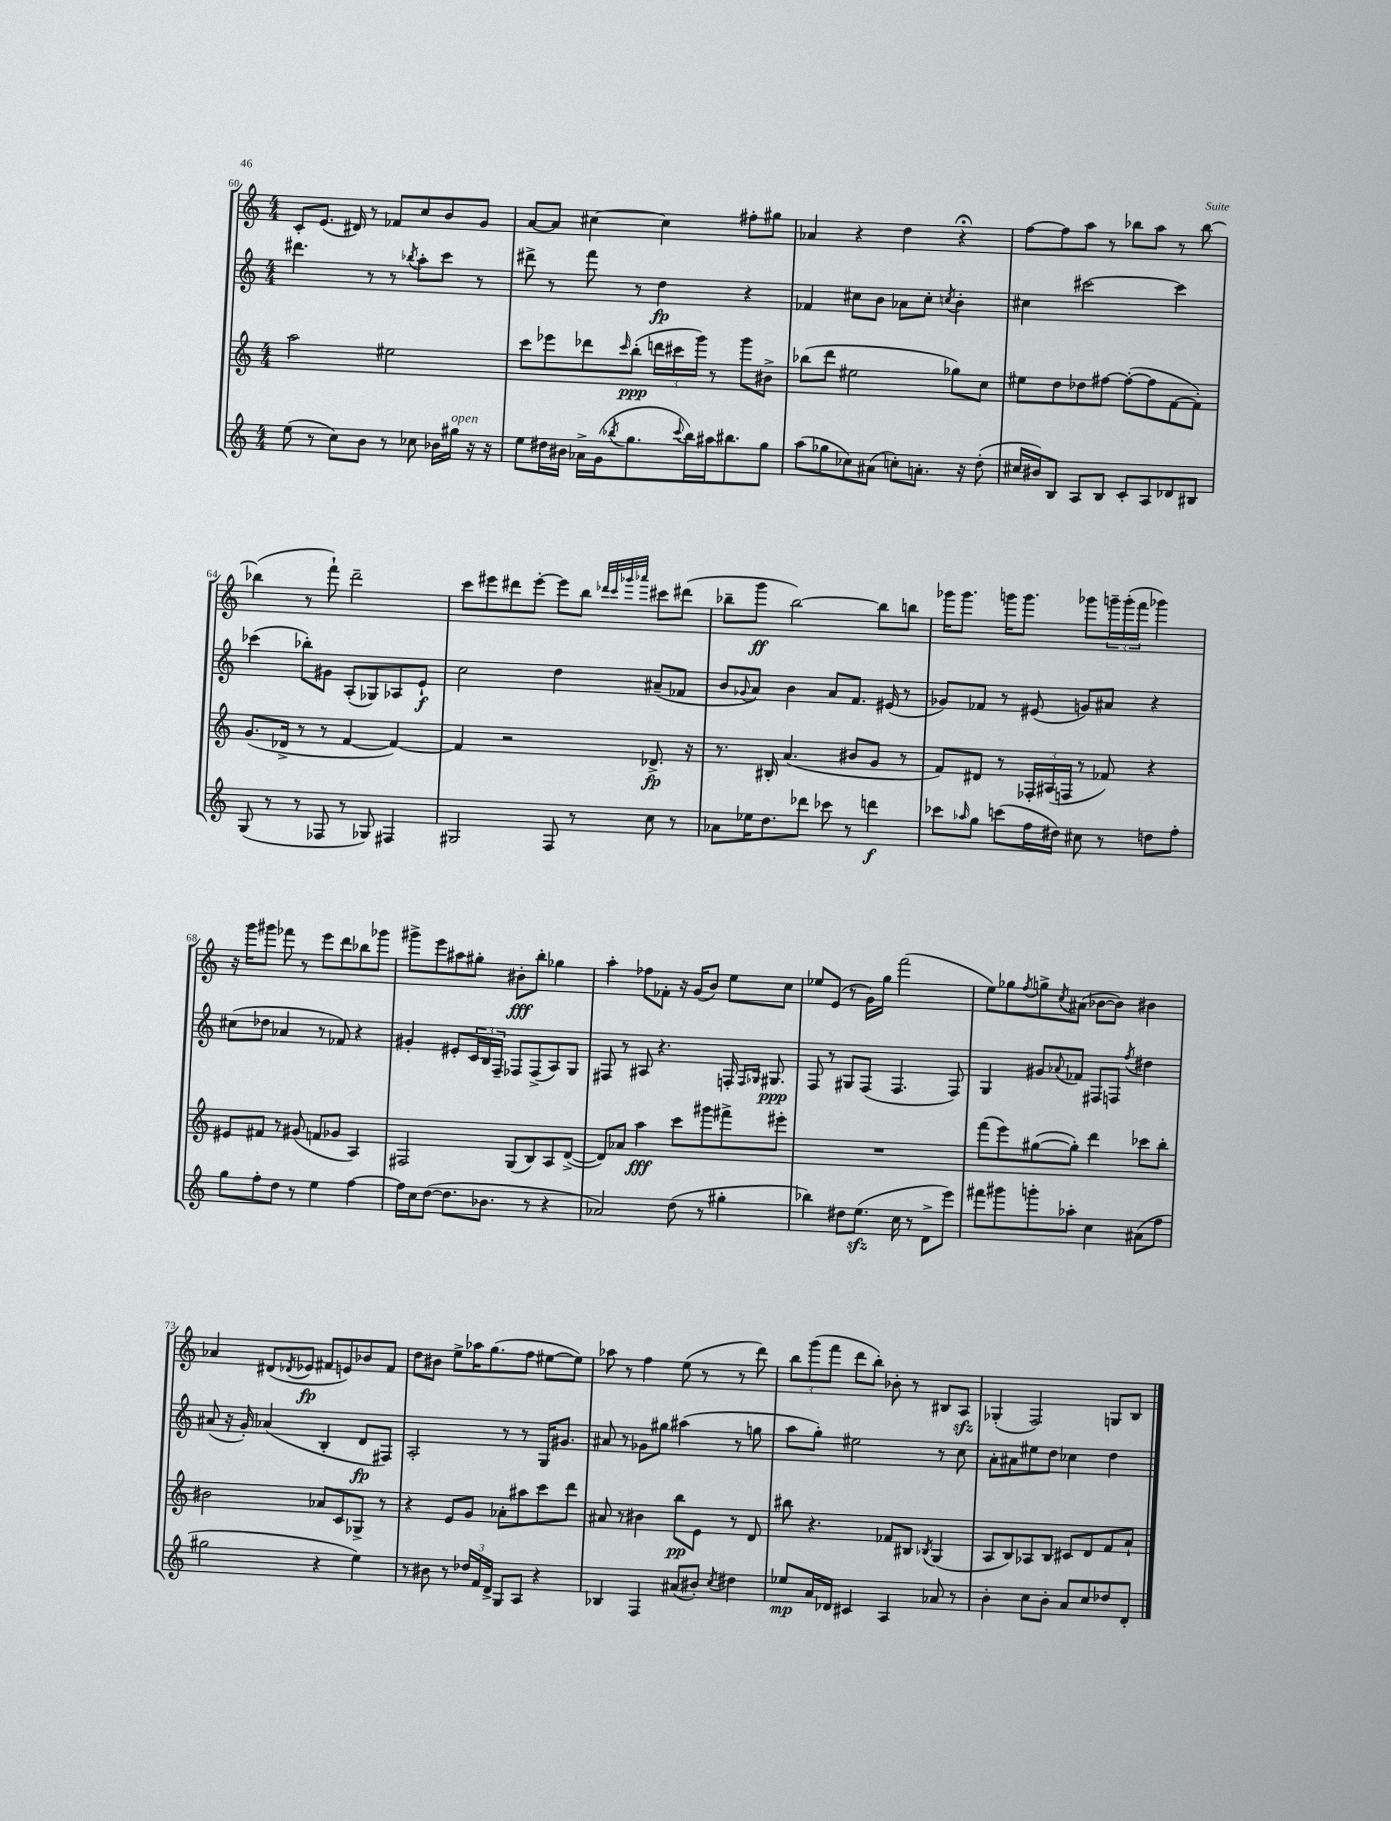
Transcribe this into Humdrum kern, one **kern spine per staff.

**kern	**kern	**kern	**kern
*staff4	*staff3	*staff2	*staff1
*clefG2	*clefG2	*clefG2	*clefG2
*k[]	*k[]	*k[]	*k[]
*M4/4	*M4/4	*M4/4	*M4/4
(8ee	2aa	4.ddd#	8c'
8r	.	.	(8.e
8cc)	.	.	.
.	.	.	16d#)
8b	.	8r	8r
8r	2ee#	8r	8f-
.	.	8qbb-	.
8cc-	.	8aa'	8cc
16b-	.	8ccc	8b
16gg#	.	.	.
16r	.	8r	8g
16r	.	.	.
=	=	=	=
8ee	8ccc	8ddd#^	[8a
16dd#	8eee-	8r	8a]
16b#	.	.	.
16a-^	8ddd-	8fff	[4cc#
(16g	.	.	.
8qbb-	16qqccc	.	.
8.gg	(8bb'	8r	.
.	24ddd	4dd	4cc#]
.	24ccc#	.	.
8qqccc	.	.	.
16bb-)	.	.	.
.	24ggg)	.	.
16aa#	8r	.	.
8.bb#	.	.	.
.	8ggg	4r	8ff#'
8gg	8b#^	.	8gg#
=	=	=	=
(8aa	(8bb-	4f-	4a-
8gg-	8ddd	.	.
8cc-)	2ee#	8cc#	4r
(8a#	.	8b	.
8cc')	.	8a-	4dd
8.a'	.	8cc#'	.
.	.	8qcc	.
.	8gg-)	4b'	4r;
16r	.	.	.
(8dd'	8cc	.	.
=	=	=	=
16cc#	8ee#	4cc#	[8ff
16b#)	.	.	.
8B	8dd	.	8ff]
8A	8dd-	[2ccc#	8aa
8B	[8ff#	.	8r
8c'	(8ff#'_	.	8bb-
8A	8ff#]	.	8aa
8d-	[8f	4ccc#]	8r
8B#	8f'])	.	[8bb-
=	=	=	=
(8G	(8.g	(4ccc-	(4bb-]
8r	.	.	.
.	16d-^	.	.
8r	8r	8bb-')	8r
8F-	8r	8g#	8fff`)
8r	[4f	(8A'	2ddd~
8G-)	.	8G-)	.
4F#	4f_)	8A-	.
.	.	8e`	.
=	=	=	=
2G#	4f]	2cc	8ccc
.	.	.	8eee#
.	2r	.	8ddd#
.	.	.	[8eee#'
8F	.	4dd	8eee#]
8r	.	.	8bb
.	.	.	32qqddd-
.	.	.	32qqccc
.	.	.	32qqggg-
.	.	.	32qqaaa-
8cc	8.d-^	(8a#~	8ccc#
8r	.	8f-	(8ddd#
.	16r	.	.
=	=	=	=
8a-	8.r	8b	8bb-~
.	.	8qqg-	.
16ee-	.	8a)	8ggg
8.dd	16B#'	.	.
.	(4.a	4b	[2bb-)
8ddd-	.	.	.
8ccc-	.	8a	.
8r	8b#	8.f	.
4ddd	8g	.	8bb-]
.	.	(16e#	.
.	8r	8r	8bb
=	=	=	=
8ccc-	8f)	8g-)	16ggg-
.	.	.	8.ggg-
16qqaa-	.	.	.
8gg	8d#	8f-	.
(8ccc	8r	8r	16ggg
.	.	.	8.ggg
16ff	24F-'	(8e#	.
.	(24A#	.	.
16dd#)	.	.	.
.	24F	.	.
8cc#	8r	8g)	8ggg-
8r	8f-)	8a#	24ggg~
.	.	.	(24ggg'
.	.	.	24fff
8dd	4r	4r	4ggg-)
8ff'	.	.	.
=	=	=	=
8gg	8e#	(8cc#	16r
.	.	.	16ggg
8ff'	8f#	8dd-	8ggg#
8dd	8r	4a-	8fff-
8r	(8g#	.	8r
4ee	8f	8r	8eee
.	8g-	8f-)	8ddd
[4ff	4A)	4r	8bb-
.	.	.	8ggg-
=	=	=	=
16ff]	2F#	4g#'	8ggg#^
16cc	.	.	.
([8dd	.	.	8eee
8.dd]	.	8e#'	8aa#
.	.	24c	8gg#'
.	.	24B	.
8.b-	.	.	.
.	.	24F~	.
.	(8G	8F-	8b#'
8r	8B)	(8F-^	8bb'
4r	8A	8A)	4gg-
.	([8d^	8G	.
=	=	=	=
2a-)	8d])	8F#	4aa'
.	8a-	8r	.
.	4aa	8A#	8ff-
.	.	4.r	8f-'
(8dd	8ccc	.	16r
.	.	.	(16g
8r	8ggg#	.	8b)
4gg#'	8fff#^	16F'	8ee
.	.	16qqF	.
.	.	16qqG-	.
.	.	8.G#	.
.	8eee#'	.	8cc
=	=	=	=
4bb-)	1r	8F	8ee-
.	.	8r	(8e
8dd#	.	8G#	8r
(8.ee	.	(8F	16g)
.	.	.	16gg
.	.	4.F	(2fff
16cc	.	.	.
8r	.	.	.
8d^	.	.	.
8eee)	.	8F)	.
=	=	=	=
8fff#	(8fff	4G	8ee)
8ggg#	8eee)	.	8gg-
.	.	.	8qff
8ggg'	([8gg#	8g#	8gg^
.	.	8qqa-	8qcc
8aa-'	8gg#'])	8f-	(8a#
4cc	4ddd	8F#	[8b-
.	.	8F	8b-])
.	.	8qff	.
(8a#	8ccc-	4dd#	4b#
8ff	8bb'	.	.
=	=	=	=
2gg#	2b#	(8a#	4a-
.	.	16r	.
.	.	16g')	.
.	.	(4a-	(8d#
.	.	.	8qd-
.	.	.	8e-
4r	8a-	4B'	8f#
.	8c	.	8e)
4ee)	8G-^	8d	8b-
.	8r	8F#)	8f#
=	=	=	=
8r	4r	2A'	8dd
8b#	.	.	8b#
8r	8e	.	8ee^
24dd-	8g	.	16aa-
24f	.	.	.
.	.	.	(8.gg
24d^	.	.	.
8G	8a-'	8r	.
8A	8aa#	8r	8ff
4r	8ccc	16G	[8ee#
.	.	8.g#	.
.	8ddd	.	8ee#])
=	=	=	=
4B-	8a#	8a#	8aa-
.	8r	8r	8r
4F	4b#	8g-	4ff
.	.	8gg#	.
(8a#	8bb	(4aa#	(8ee
8b#')	8e	.	8r
8qcc	.	.	.
4dd#	8r	8r	8r
.	8d	8gg	8ddd)
=	=	=	=
8ee-	8bb#	8aa	12bb
.	.	.	(12ggg
16a	4.r	8gg')	.
.	.	.	12fff
16d-	.	.	.
4c#	.	2ee#	8ddd
.	.	.	8bb')
4A	8f-	.	8b-'
.	8B#	.	8r
.	8qB-	.	.
8a-	(4G	8r	8B#
8r	.	8cc	8A
=	=	=	=
4b'	8A	8a'	(4G-'
.	8B)	8a#	.
8cc	8A-	8ee#	2F)
8b'	8B	8dd	.
8a	8c#	4cc-	.
8cc	8d	.	.
8dd-	8f	4dd	8G
8d'	8a`	.	8B
==	==	==	==
*-	*-	*-	*-
